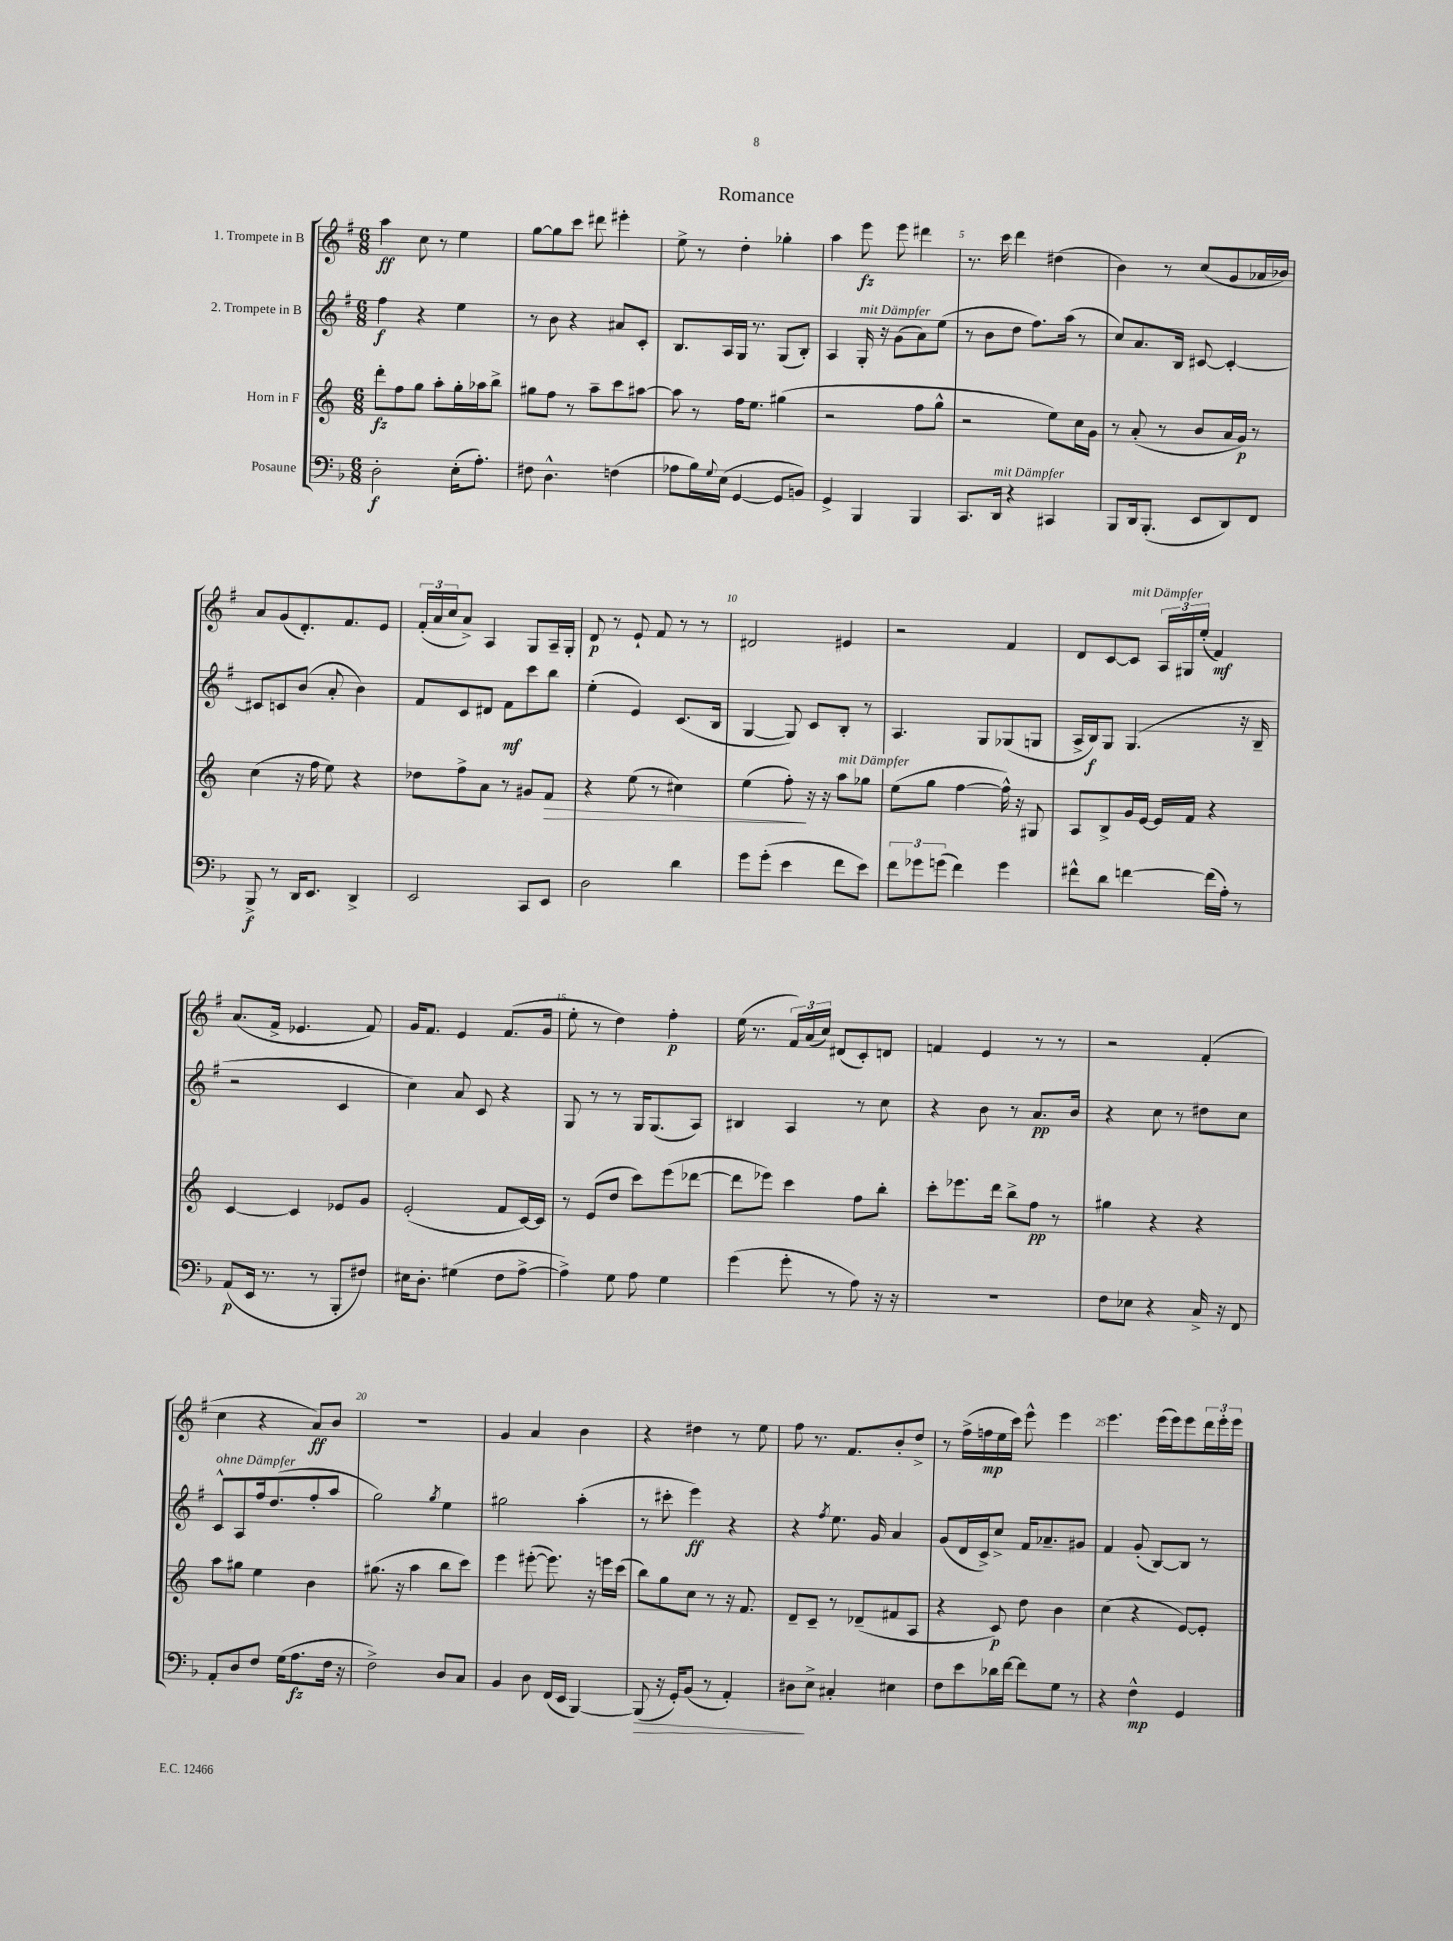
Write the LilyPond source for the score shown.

\header { title = "Romance" }
<<
\new StaffGroup <<
\new Staff = "s0" \with { instrumentName = "1. Trompete in B" } {
    \clef treble \key g \major \numericTimeSignature \time 6/8
    a''4\ff c''8 r8 e''4 |
    g''8~ g''8 c'''8 dis'''8 eis'''4-. |
    e''8-> r8 d''4-. ges''4-. |
    a''4 e'''8\fz e'''8 dis'''4 |
    r8. c'''16 d'''4 dis''4( |
    b'4) r8 c''8( g'8 aes'16 bes'16) |
    a'8 g'8( d'8.-.) fis'8. e'8 |
    \tuplet 3/2 { fis'16-.( a'16 c''16 } a'8->) a4 g8 a16-- g16-. |
    d'8\p r8 e'8-! fis'8 r8 r8 |
    dis'2 eis'4 |
    r2 fis'4 |
    d'8 c'8~ c'8^\markup { \italic "mit Dämpfer" } \tuplet 3/2 { a16 gis16 e''16-.( } fis'4\mf) |
    a'8.( fis'16-> ees'4. fis'8) |
    g'16 fis'8. e'4 fis'8.( g'16 |
    e''8-. r8 d''4) fis''4-.\p |
    e''16( r8. \tuplet 3/2 { fis'16) a'16( c''16) } dis'8( c'8-.) d'8 |
    f'4 e'4 r8 r8 |
    r2 fis'4-.( |
    c''4 r4 a'8\ff) b'8 |
    R2. |
    g'4 a'4 b'4 |
    r4 dis''4 r8 e''8 |
    fis''8 r8. fis'8. b'8-. d''8-> |
    r8 fis''16->( f''16\mp e''16 c'''16) e'''8-^ e'''4 |
    e'''4. e'''16( e'''16) e'''8 \tuplet 3/2 { d'''16 e'''16-. e'''16 } \bar "|." |
}
\new Staff = "s1" \with { instrumentName = "2. Trompete in B" } {
    \clef treble \key g \major \numericTimeSignature \time 6/8
    fis''4\f r4 e''4 |
    r8 b'8 r4 ais'8 c'8-. |
    b8. a16 g16 r8. g8( b8-.) |
    a4 g16-.^\markup { \italic "mit Dämpfer" } r16 g'8( a'8) e''8( |
    r8 b'8 d''8 fis''8.) a''16( r8 |
    c''8) a'8. b16 cis'8~ cis'4~-. |
    cis'8 c'8 b'8( a'8-. b'4) |
    fis'8 c'8 dis'8 fis'8\mf c'''8 b''8 |
    e''4-.( e'4) c'8.( b16 |
    g4~ g8) c'8 b8-. r8 |
    a4. g8 ges8( g8 |
    a16-> b16\f) g8 g4.( r16 b16-- |
    r2 c'4 |
    c''4) a'8 c'8 r4 |
    g8 r8 r8 g16 g8.( a8) |
    bis4 a4 r8 c''8 |
    r4 b'8 r8 a'8.\pp b'16 |
    r4 c''8 r8 dis''8 c''8 |
    c'8-^^\markup { \italic "ohne Dämpfer" } a8 fis''16 d''8.( fis''8-. a''8 |
    g''2) \acciaccatura { g''8 } e''4 |
    gis''2 a''4-.( |
    r8 cis'''8-. e'''4\ff) r4 |
    r4 \acciaccatura { fis''8 } e''8. g'16 a'4 |
    g'8( d'16 c'16->) c''8-> fis'16 aes'8.-- gis'8 |
    fis'4 g'8-.( b8~) b8 r8 \bar "|." |
}
\new Staff = "s2" \with { instrumentName = "Horn in F" } {
    \clef treble \key c \major \numericTimeSignature \time 6/8
    d'''8-.\fz f''8 g''8 a''8-. g''16-. aes''16 b''8-> |
    gis''8 f''8 r8 a''8-- c'''8 ais''8~ |
    ais''8 r8 f''16 e''8. gis''4( |
    r2 f''8 g''8-^ |
    r2 e''8) c''16 g'16 |
    r8 a'8-.( r8 b'8 a'16 g'16\p) r8 |
    c''4( r16 f''16 e''8) r4 |
    des''8 f''8-> a'8 r8 gis'8 f'8\> |
    r4 e''8( r8 cis''4) |
    e''4( f''8-.\!) r16 r16 a''8^\markup { \italic "mit Dämpfer" } ges''8 |
    e''8( g''8 f''4~ f''16-^) r16 gis8 |
    a8 b8-> g'16 e'16~ e'16 f'16 r4 |
    c'4~ c'4 ees'8 g'8 |
    e'2-.( f'8 c'16~) c'16 |
    r8 e'8( d''8 c'''8) e'''8( des'''8~ |
    des'''8 ees'''8) c'''4 f''8 b''8-. |
    c'''8-. ees'''8. d'''16 b''8-> f''8\pp r8 |
    gis''4 r4 r4 |
    a''8 gis''8 e''4 b'4 |
    gis''8.( r16 a''4 b''8 c'''8) |
    e'''4 eis'''8~-.( eis'''8.) r16 e'''16 c'''16( |
    b''8) g''8 c''8 r8 r16 f'8. |
    d'8-- c'8-- r8 des'8--( fis'8 a8 |
    r4 c'8\p) d''8 b'4 |
    c''4( r4 e'8~) e'8-. \bar "|." |
}
\new Staff = "s3" \with { instrumentName = "Posaune" } {
    \clef bass \key f \major \numericTimeSignature \time 6/8
    d2-.\f e16-.( a8.-.) |
    fis8 d4.-^ f4( |
    aes8 bes16) \appoggiatura { g8 } e16( g,4~ g,8 b,8) |
    g,4-> bes,,4 bes,,4 |
    c,8. d,16^\markup { \italic "mit Dämpfer" } r4 cis,4 |
    bes,,8 d,16 bes,,8.-.( e,8 d,8) f,8 |
    bes,,8->\f r8 d,16 e,8. d,4-> |
    e,2 c,8 e,8 |
    d2 d'4 |
    g'8 g'8-.( e'4 f'8 e'8) |
    \tuplet 3/2 { f'8 ges'8 g'8( } f'4) g'4 |
    fis'8-^ d'8 f'4~ f'16( a16-.) r8 |
    a,8\p( e,16 r8. r8 bes,,8-. fis8) |
    eis16 d8.-. gis4( f8 a8~-> |
    a4->) g8 a8 g4 |
    g'4( g'8-. r8 a8) r16 r16 |
    R2. |
    f8 ees8 r4 c16-> r16 f,8 |
    a,8-. d8 f8 g16( a8.\fz f16 r16 |
    f2->) d8 c8 |
    bes,4 d8 f,16( e,16 bes,,4~) |
    bes,,8\>( r16 g,16-.) bes,8( r8 a,4-.) |
    dis8\! e8-> cis4-. eis4 |
    f8 e'8 des'16 f'16~ f'8 g8 r8 |
    r4 f4-^\mp g,4 \bar "|." |
}
>>
>>
\layout { \context { \Score \override BarNumber.break-visibility = ##(#f #t #t) barNumberVisibility = #(every-nth-bar-number-visible 5) } }
